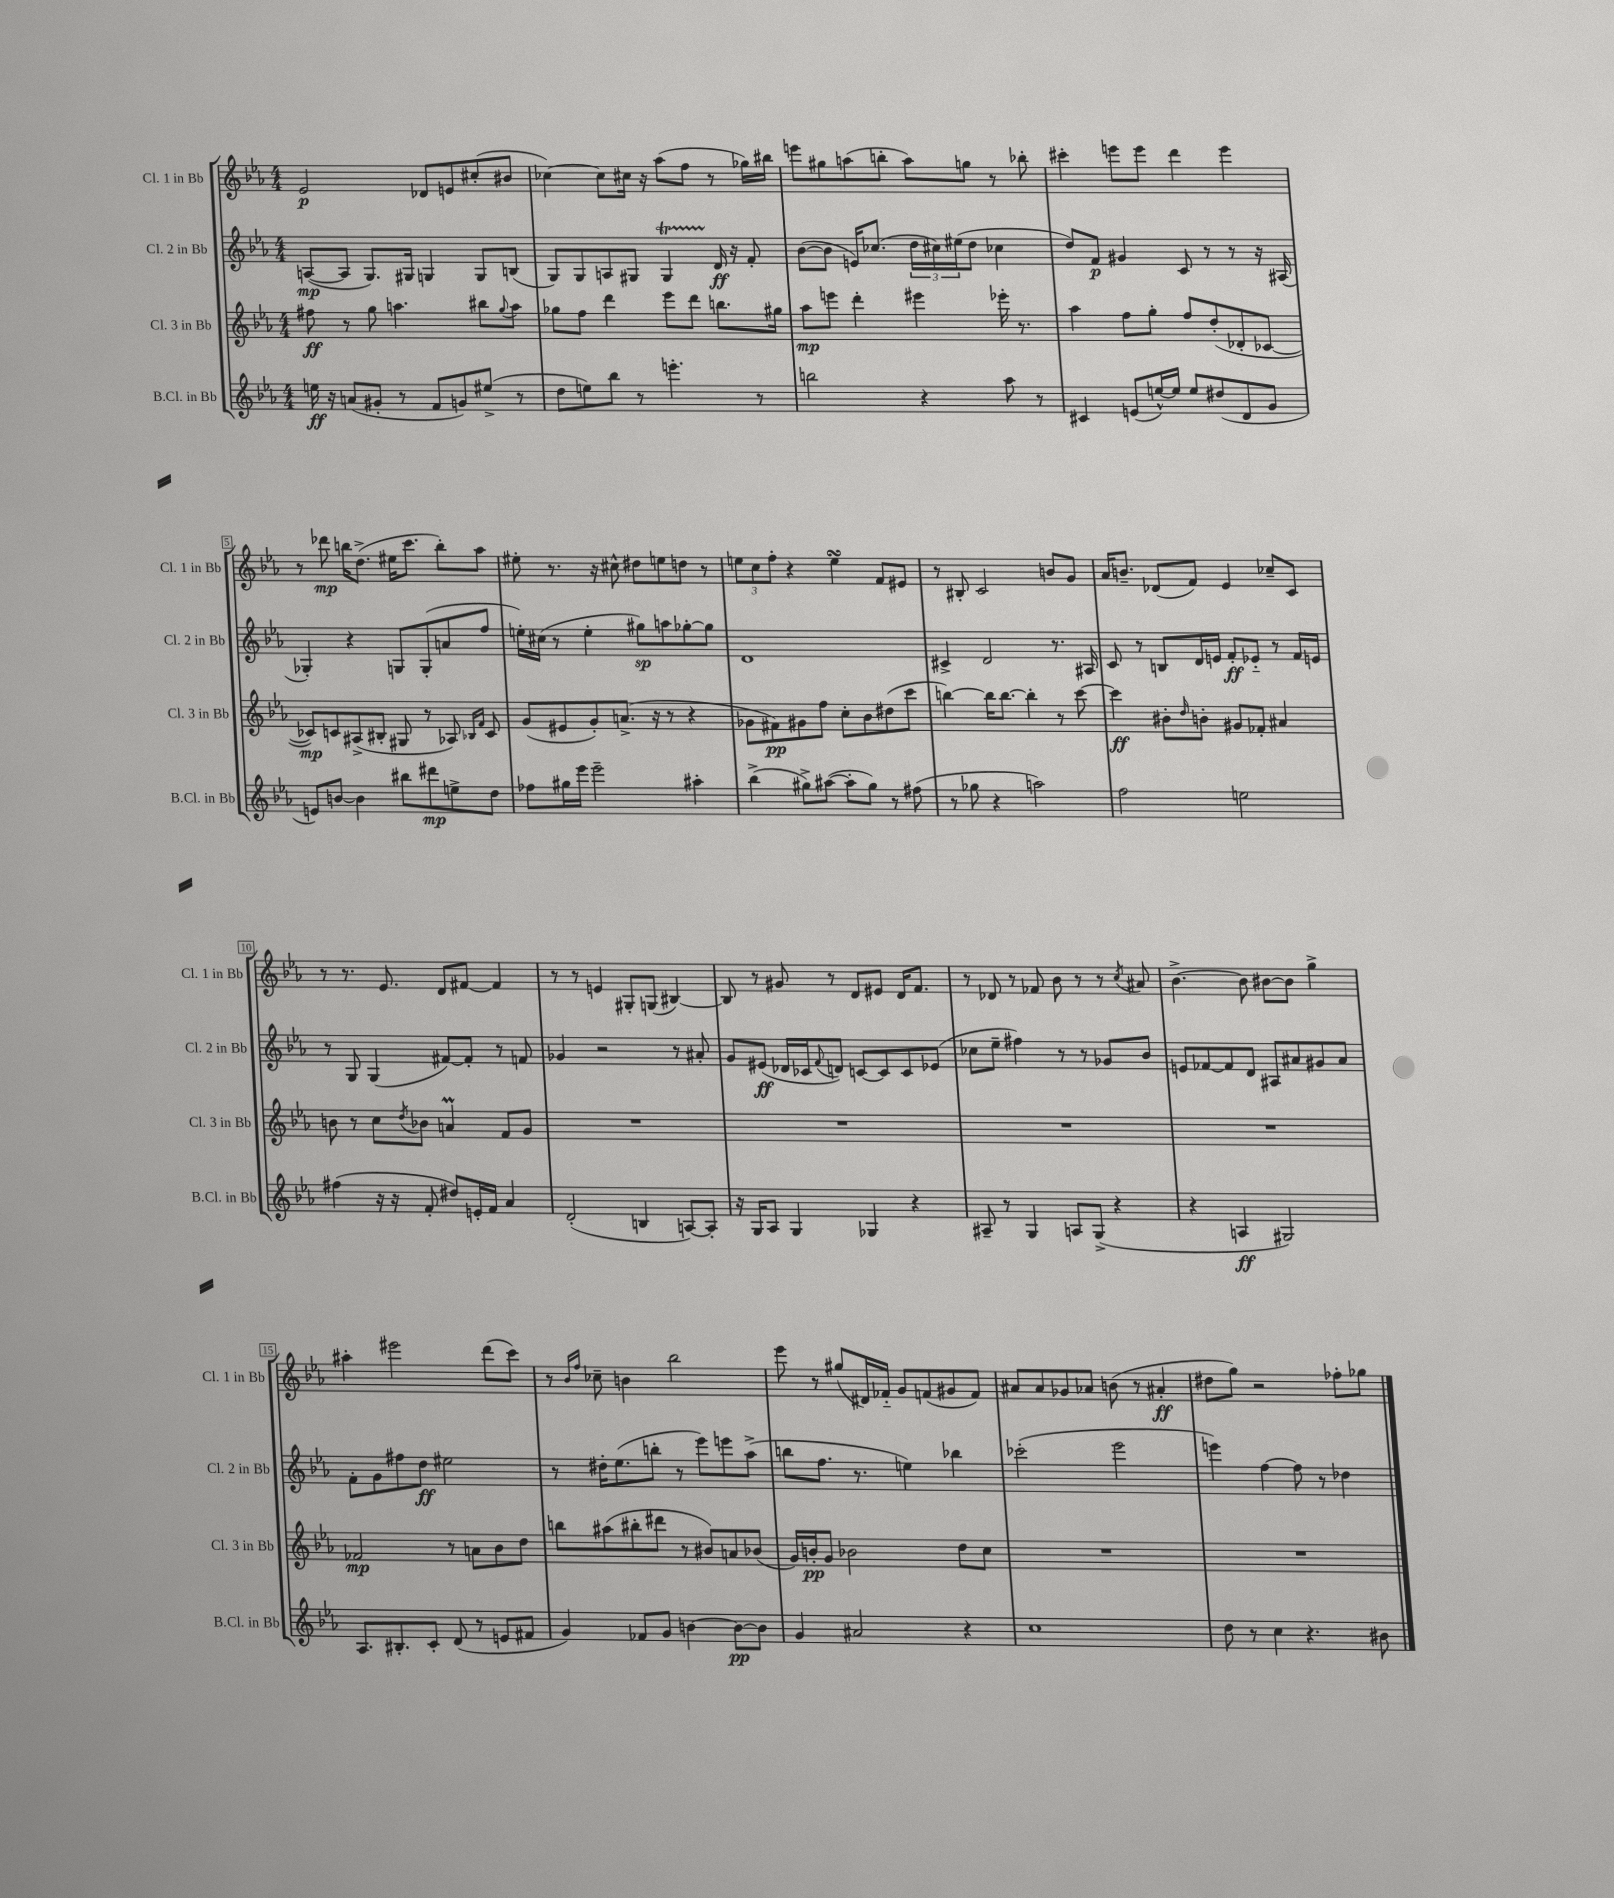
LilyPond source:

<<
\new StaffGroup <<
\new Staff = "s0" \with { instrumentName = "Cl. 1 in Bb" shortInstrumentName = "Cl. 1 in Bb" } {
    \clef treble \key ees \major \numericTimeSignature \time 4/4
    ees'2\p des'8 e'8 cis''8-.( bis'8 |
    ces''4~) ces''8 cis''16 r16 aes''8( f''8 r8 ges''16) bis''16 |
    e'''8 gis''8 a''8( b''8-. a''8) g''8 r8 bes''8-. |
    cis'''4-. e'''8 e'''8 d'''4 e'''4 |
    r8 des'''8\mp b''16 d''8.->( eis''16 c'''8. b''8-.) aes''8 |
    eis''8-. r8. r16 cis''8-^ dis''8 e''8 d''8 r8 |
    \tuplet 3/2 { e''8 c''8 f''8-. } r4 e''4\turn f'8 eis'8 |
    r8 bis8-. c'2 b'8 g'8 |
    aes'16 b'8.-- des'8( f'8) ees'4 ces''8-- c'8 |
    r8 r8. ees'8. d'8 fis'8~ fis'4 |
    r8 r8 e'4 gis8-. g8( bis4~) |
    bis8 r8 gis'8 r8 d'8 eis'8 d'16 f'8. |
    r8 des'8 r8 fes'8 bes'8 r8 r8 \acciaccatura { c''8 } ais'8 |
    bes'4.~-> bes'8 bis'8~ bis'8 g''4-> |
    ais''4-. eis'''2 d'''8( c'''8) |
    r8 \grace { bes'16 f''16 } ces''8-- b'4 bes''2 |
    ees'''8 r8 gis''8( dis'16) fes'16-_ g'8 f'8( gis'8 f'8) |
    ais'8 ais'8 ges'8 aes'8 b'8( r8 ais'4-.\ff |
    dis''8 g''8) r2 fes''8-. ges''8 \bar "|." |
}
\new Staff = "s1" \with { instrumentName = "Cl. 2 in Bb" shortInstrumentName = "Cl. 2 in Bb" } {
    \clef treble \key ees \major \numericTimeSignature \time 4/4
    a8~\mp( a8 g8.) gis16 g4 g8 b8( |
    g8) g8 a8 gis8 gis4\startTrillSpan d'16\stopTrillSpan\ff r16 f'8-. |
    bes'8~( bes'8 e'16) ces''8.( \tuplet 3/2 { d''16 cis''16) eis''16( } d''8 ces''4 |
    d''8) f'8\p gis'4 c'8 r8 r8 r16 ais16( |
    ges4-.) r4 g8 g8-.( a'8 f''8 |
    e''16-.) cis''16( r8 e''4-. gis''8\sp) a''8 ges''8~-. ges''8 |
    d'1 |
    cis'4-> d'2 r8. ais16 |
    c'8 r8 b8 d'16 e'16 f'8-.\ff ees'8-_ r8 f'16 e'16 |
    r8 g8 g4( fis'8~) fis'8-. r8 f'8 |
    ges'4 r2 r8 ais'8-. |
    g'8 eis'8\ff( des'16 ces'16 \appoggiatura { f'8 } d'8) c'8~ c'8 c'8 ees'8( |
    ces''8 ees''8-- fis''4) r8 r8 ges'8 bes'8 |
    e'8 fes'8~ fes'8 d'8 ais8 ais'8 gis'8 ais'8 |
    f'8-. g'8 fis''8 d''8\ff eis''2 |
    r8 dis''16-. ees''8.( b''8-. r8 ees'''8) e'''8 aes''8->( |
    b''8 f''8. r8. e''4) bes''4 |
    ces'''2-.( ees'''2 |
    e'''4) f''4~ f''8 r8 des''4 \bar "|." |
}
\new Staff = "s2" \with { instrumentName = "Cl. 3 in Bb" shortInstrumentName = "Cl. 3 in Bb" } {
    \clef treble \key ees \major \numericTimeSignature \time 4/4
    fis''8\ff r8 g''8 a''4. bis''8 \appoggiatura { g''8 } a''8 |
    ges''8 f''8 d'''4 ees'''8 d'''8 b''8. gis''16 |
    aes''8\mp e'''8 d'''4-. eis'''4 ees'''16-. r8. |
    aes''4 f''8 g''8-. f''8 d''8-.( des'8-. ces'8~ |
    ces'8\mp) c'8 ais8->( bis8-. gis8 r8 aes8) \grace { bes16 f'16 } c'8 |
    g'8( eis'8 g'8-.) a'8.->( r16 r8 r4 |
    ges'8 fis'8\pp) gis'8 f''8 c''8-. bes'8 dis''8( c'''8 |
    b''4~) b''16 b''8.~ b''4-. r8 c'''8~ |
    c'''4\ff bis'8-. \grace { d''16 } b'8-. gis'8 fes'8-. ais'4 |
    b'8 r8 c''8 \acciaccatura { d''8 } bes'8 a'4\prall f'8 g'8 |
    R1 |
    R1 |
    R1 |
    R1 |
    fes'2\mp r8 a'8 bes'8 d''8 |
    b''8 ais''8( bis''8-. dis'''8 r8 bis'8) a'8 bes'8( |
    g'16) b'16-.\pp g'8 bes'2 d''8 c''8 |
    R1 |
    R1 \bar "|." |
}
\new Staff = "s3" \with { instrumentName = "B.Cl. in Bb" shortInstrumentName = "B.Cl. in Bb" } {
    \clef treble \key ees \major \numericTimeSignature \time 4/4
    e''16\ff r16 a'8( gis'8-. r8 f'8 g'8) eis''8->( r8 |
    d''8 e''8) bes''8 r8 e'''4.-. r8 |
    b''2 r4 aes''8 r8 |
    cis'4 e'8( e''16~-^) e''16 e''8 dis''8( d'8 g'8 |
    e'8) b'8~ b'4 bis''8 dis'''8\mp e''8-> d''8 |
    fes''8 gis''16 ees'''16 ees'''2-- ais''4-. |
    bes''4->( gis''8->) ais''8~( ais''8-. gis''8) r8 fis''8( |
    r8 ges''8 r4 a''2) |
    f''2 e''2 |
    fis''4( r16 r16 f'8-. dis''8) e'16-. f'16 aes'4 |
    d'2-.( b4 a8~) a8-. |
    r16 g16 aes8 g4 ges4 r4 |
    ais8-- r8 g4 a8 g8->( r4 |
    r4 a4\ff gis2) |
    aes8. bis8.-. c'8-. d'8( r8 e'8 fis'8 |
    g'4) fes'8 g'8 b'4~ b'8~\pp b'8 |
    g'4 ais'2 r4 |
    c''1 |
    d''8 r8 c''4 r4. bis'8 \bar "|." |
}
>>
>>
\layout { \context { \Score \override BarNumber.stencil = #(make-stencil-boxer 0.1 0.3 ly:text-interface::print) } }
